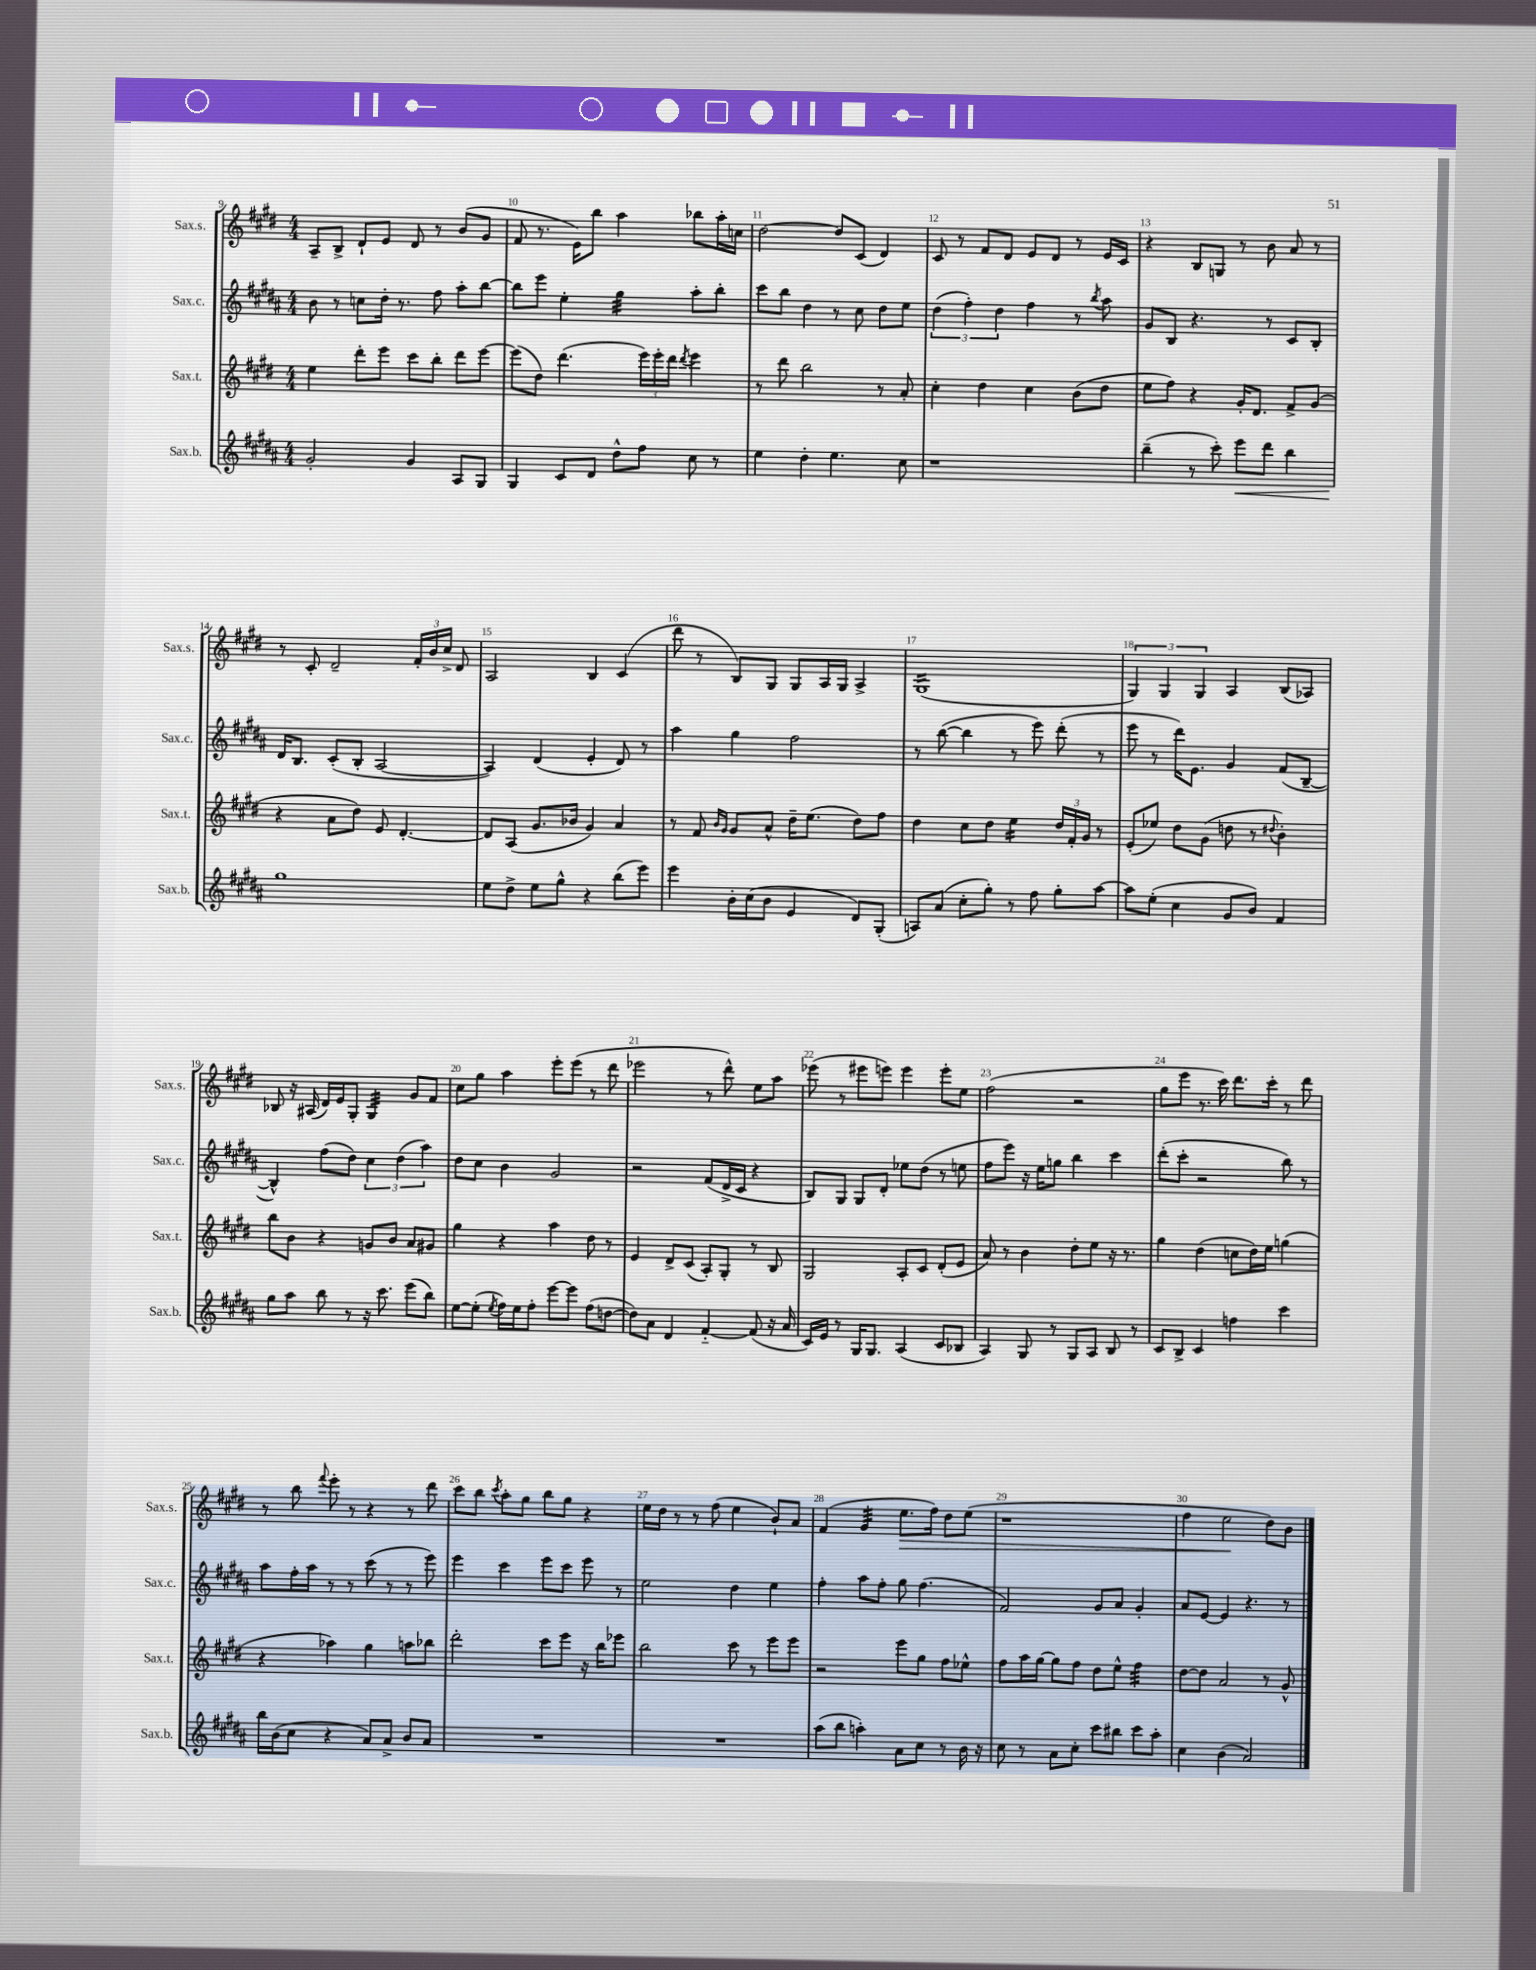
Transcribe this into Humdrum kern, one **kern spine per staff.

**kern	**kern	**kern	**kern
*staff4	*staff3	*staff2	*staff1
*clefG2	*clefG2	*clefG2	*clefG2
*k[f#c#g#d#a#]	*k[f#c#g#d#]	*k[f#c#g#d#a#]	*k[f#c#g#d#]
*M4/4	*M4/4	*M4/4	*M4/4
2g#'	4ee	8b	8A~
.	.	8r	8B^
.	8ddd#'	8cc	8d#`
.	8eee	16dd#'	8e
.	.	8.r	.
4g#	8ccc#	.	8d#
.	8bb'	8ff#	8r
8A#	8ddd#	8aa#'	(8b
8G#	[8eee	[8bb	8g#
=	=	=	=
4G#	(8eee]	8bb]	8f#
.	8dd#)	8eee	8.r
8c#	(4.ddd#	4ee'	.
.	.	.	16e)
8d#	.	.	8bb
8dd#^^	.	4gg#	4aa
8ff#	24eee)	.	.
.	24eee'	.	.
.	24ddd#	.	.
.	8qddd#	.	.
8cc#	4eee	8aa#'	8bb-
8r	.	8bb'	16aa'
.	.	.	16cc
=	=	=	=
4ee	8r	8ccc#	[2dd#
.	8ddd#	8bb	.
4dd#'	2bb	4dd#	.
4.ee	.	8r	8dd#]
.	.	8cc#	(8c#
.	8r	8dd#	4d#)
8cc#	8a'	8ee	.
=	=	=	=
1r	4cc#'	(6dd#	8c#
.	.	.	8r
.	.	6ff#')	.
.	4dd#	.	8f#
.	.	6dd#	.
.	.	.	8d#
.	4cc#	4ff#	8e
.	.	.	8d#
.	(8b	8r	8r
.	.	8qbb	.
.	8dd#	8aa#	16e
.	.	.	16c#
=	=	=	=
(4bb~	8ee	8g#	4r
.	8ff#)	8B	.
8r	4r	4.r	8B
8ccc#')	.	.	8G
8eee	16g#'	.	8r
.	8.d#	.	.
8ddd#	.	8r	8b
4bb	8f#^	8c#	8a
.	(8g#	8B'	8r
=	=	=	=
1gg#	4r	16d#	8r
.	.	8.B	.
.	.	.	8c#'
.	8a	(8c#'	2d#~
.	8dd#)	8B'	.
.	8e	[2A#	.
.	[4.d#'	.	.
.	.	.	24f#'
.	.	.	24b
.	.	.	24cc#^
.	.	.	8d#
=	=	=	=
8ee	8d#]	4A#])	2A
8dd#^	(8A	.	.
8ee	8.g#	(4d#	.
8gg#^^	.	.	.
.	16b-	.	.
4r	4g#)	4e'	4B
(8bb	4a	8d#)	(4c#
8eee)	.	8r	.
=	=	=	=
4eee	8r	4aa#	8ddd#
.	8f#	.	8r
.	16qqb	.	.
.	16qqg#	.	.
16b'	8g#	4gg#	8B)
(16cc#	.	.	.
8b	8a^^	.	8G#
4e	16dd#~	2ff#	8G#
.	(8.ee	.	.
.	.	.	16A
.	.	.	16G#
8d#)	8dd#)	.	4A^
(8G#'	8ff#	.	.
=	=	=	=
8A)	4dd#	8r	(1G#
(8a#	.	([8bb	.
8cc#'	8cc#	4bb]	.
8gg#')	8dd#	.	.
8r	4ee	8r	.
8ff#	.	8eee)	.
8gg#'	24dd#	(8ddd#'	.
.	24f#'	.	.
.	24g#	.	.
[8aa#	8r	8r	.
=	=	=	=
8aa#]	(8e'	8eee	6G#)
(8ee'	8ee-)	8r	.
.	.	.	6G#
4cc#	8dd#	16ddd#)	.
.	.	8.e	.
.	.	.	6G#
.	(8g#	.	.
8g#	8dd	4g#	4A
8b)	8r	.	.
.	8qqdd#	.	.
4f#	4b')	(8f#	(8B
.	.	[8B~	8A-)
=	=	=	=
8gg#	8bb	4B^^])	8B-
8aa#	8b	.	16r
.	.	.	(16A#
8bb	4r	(8ff#	16d#)
.	.	.	16e
8r	.	8dd#)	8G#'
16r	8g	6cc#	4G#
8.ccc#	.	.	.
.	8b	.	.
.	.	(6dd#	.
(8eee	8a	.	8g#
.	.	6aa#)	.
8bb)	8g#	.	8f#
=	=	=	=
[8ee	4gg#	8dd#	8cc#
(8ee']	.	8cc#	8gg#
8qee	.	.	.
16ff#)	4r	4b	4aa
16ee	.	.	.
8ff#'	.	.	.
[8eee	4aa	2g#	8eee'
8eee]	.	.	(8eee
(8ff#	8dd#	.	8r
[8dd	8r	.	8ddd#
=	=	=	=
8dd])	4e	2r	2eee-
8a#	.	.	.
4d#	8d#^	.	.
.	(8c#	.	.
[4f#'~	8A')	(8f#	8r
.	8G#'	16d#^	8ddd#^^)
.	.	16c#	.
(8f#]	8r	4r	8ee
16r	8B	.	8aa
16a#	.	.	.
=	=	=	=
16c#)	2G#	8B)	(8eee-
16e	.	.	.
8r	.	8G#	8r
16G#	.	8G#	8eee#
8.G#	.	.	.
.	.	8d#'	8eee)
(4A#	8A'	8ee-	4eee
.	8c#	(8dd#	.
8c#	(8d#'	8r	8eee'
8B-	8e	8ee	8ee
=	=	=	=
4A#)	8a)	8ff#	(2ff#
.	8r	8eee)	.
8G#	4b	16r	.
.	.	16ee	.
8r	.	8gg	.
8G#	8dd#'	4bb	2r
8A#	8ee	.	.
8B	16r	4ccc#	.
.	8.r	.	.
8r	.	.	.
=	=	=	=
8c#	4gg#	(8ddd#'	8gg#
8B^	.	8ccc#'	8eee
4c#	(4dd#	2r	8.r
.	.	.	16ccc#)
4ff	8cc	.	8.ddd#
.	16dd#)	.	.
.	16ee	.	16ccc#'
4ccc#	(4gg	8bb)	8r
.	.	8r	8ddd#
=	=	=	=
16bb	4r	8aa#	8r
(16b	.	.	.
8cc#	.	16ff#'	8bb
.	.	16aa#	.
.	.	.	8qqfff#
4r	4aa-)	8r	8eee'
.	.	8r	8r
8a#)	4gg#	(8ccc#	4r
8a#^	.	8r	.
8b	8aa	8r	8r
8a#	8bb-	8eee)	8ddd#
=	=	=	=
1r	2ddd#'	4eee	8ccc#
.	.	.	8bb
.	.	.	8qccc#
.	.	4ccc#	8aa'
.	.	.	8gg#
.	8ccc#	8eee	8bb
.	8eee	8ccc#	8gg#
.	16r	8eee	4r
.	16bb	.	.
.	8eee-	8r	.
=	=	=	=
1r	2bb	2ee	16ee
.	.	.	16dd#
.	.	.	8r
.	.	.	8r
.	.	.	(8ff#
.	8ccc#	4dd#	4ee
.	8r	.	.
.	8eee	4ee	8b`)
.	8eee	.	8a
=	=	=	=
(8aa#	2r	4ff#'	(4f#
8bb	.	.	.
4aa')	.	8aa#	4g#
.	.	8ff#'	.
8a#	8eee	8gg#	8.ee
8cc#	8gg#	(4.ff#	.
.	.	.	16ff#)
8r	8ff#	.	8dd#
16b	8ee-^^	.	(8ee
16r	.	.	.
=	=	=	=
8cc#	8ff#	2f#)	1r
8r	16aa	.	.
.	[16gg#	.	.
8a#	8gg#]	.	.
8cc#'	8ff#	.	.
8ccc#	8dd#	8g#	.
8bb#	8ee^^	8a#	.
8ccc#	4ff#	4g#'	.
8aa#'	.	.	.
=	=	=	=
4cc#	[8dd#	8a#	4ff#
.	8dd#]	[8e	.
(4b	2a	4e]	2ee
2a#)	.	4.r	.
.	8r	.	8dd#)
.	8g#^^	8r	8b
==	==	==	==
*-	*-	*-	*-
